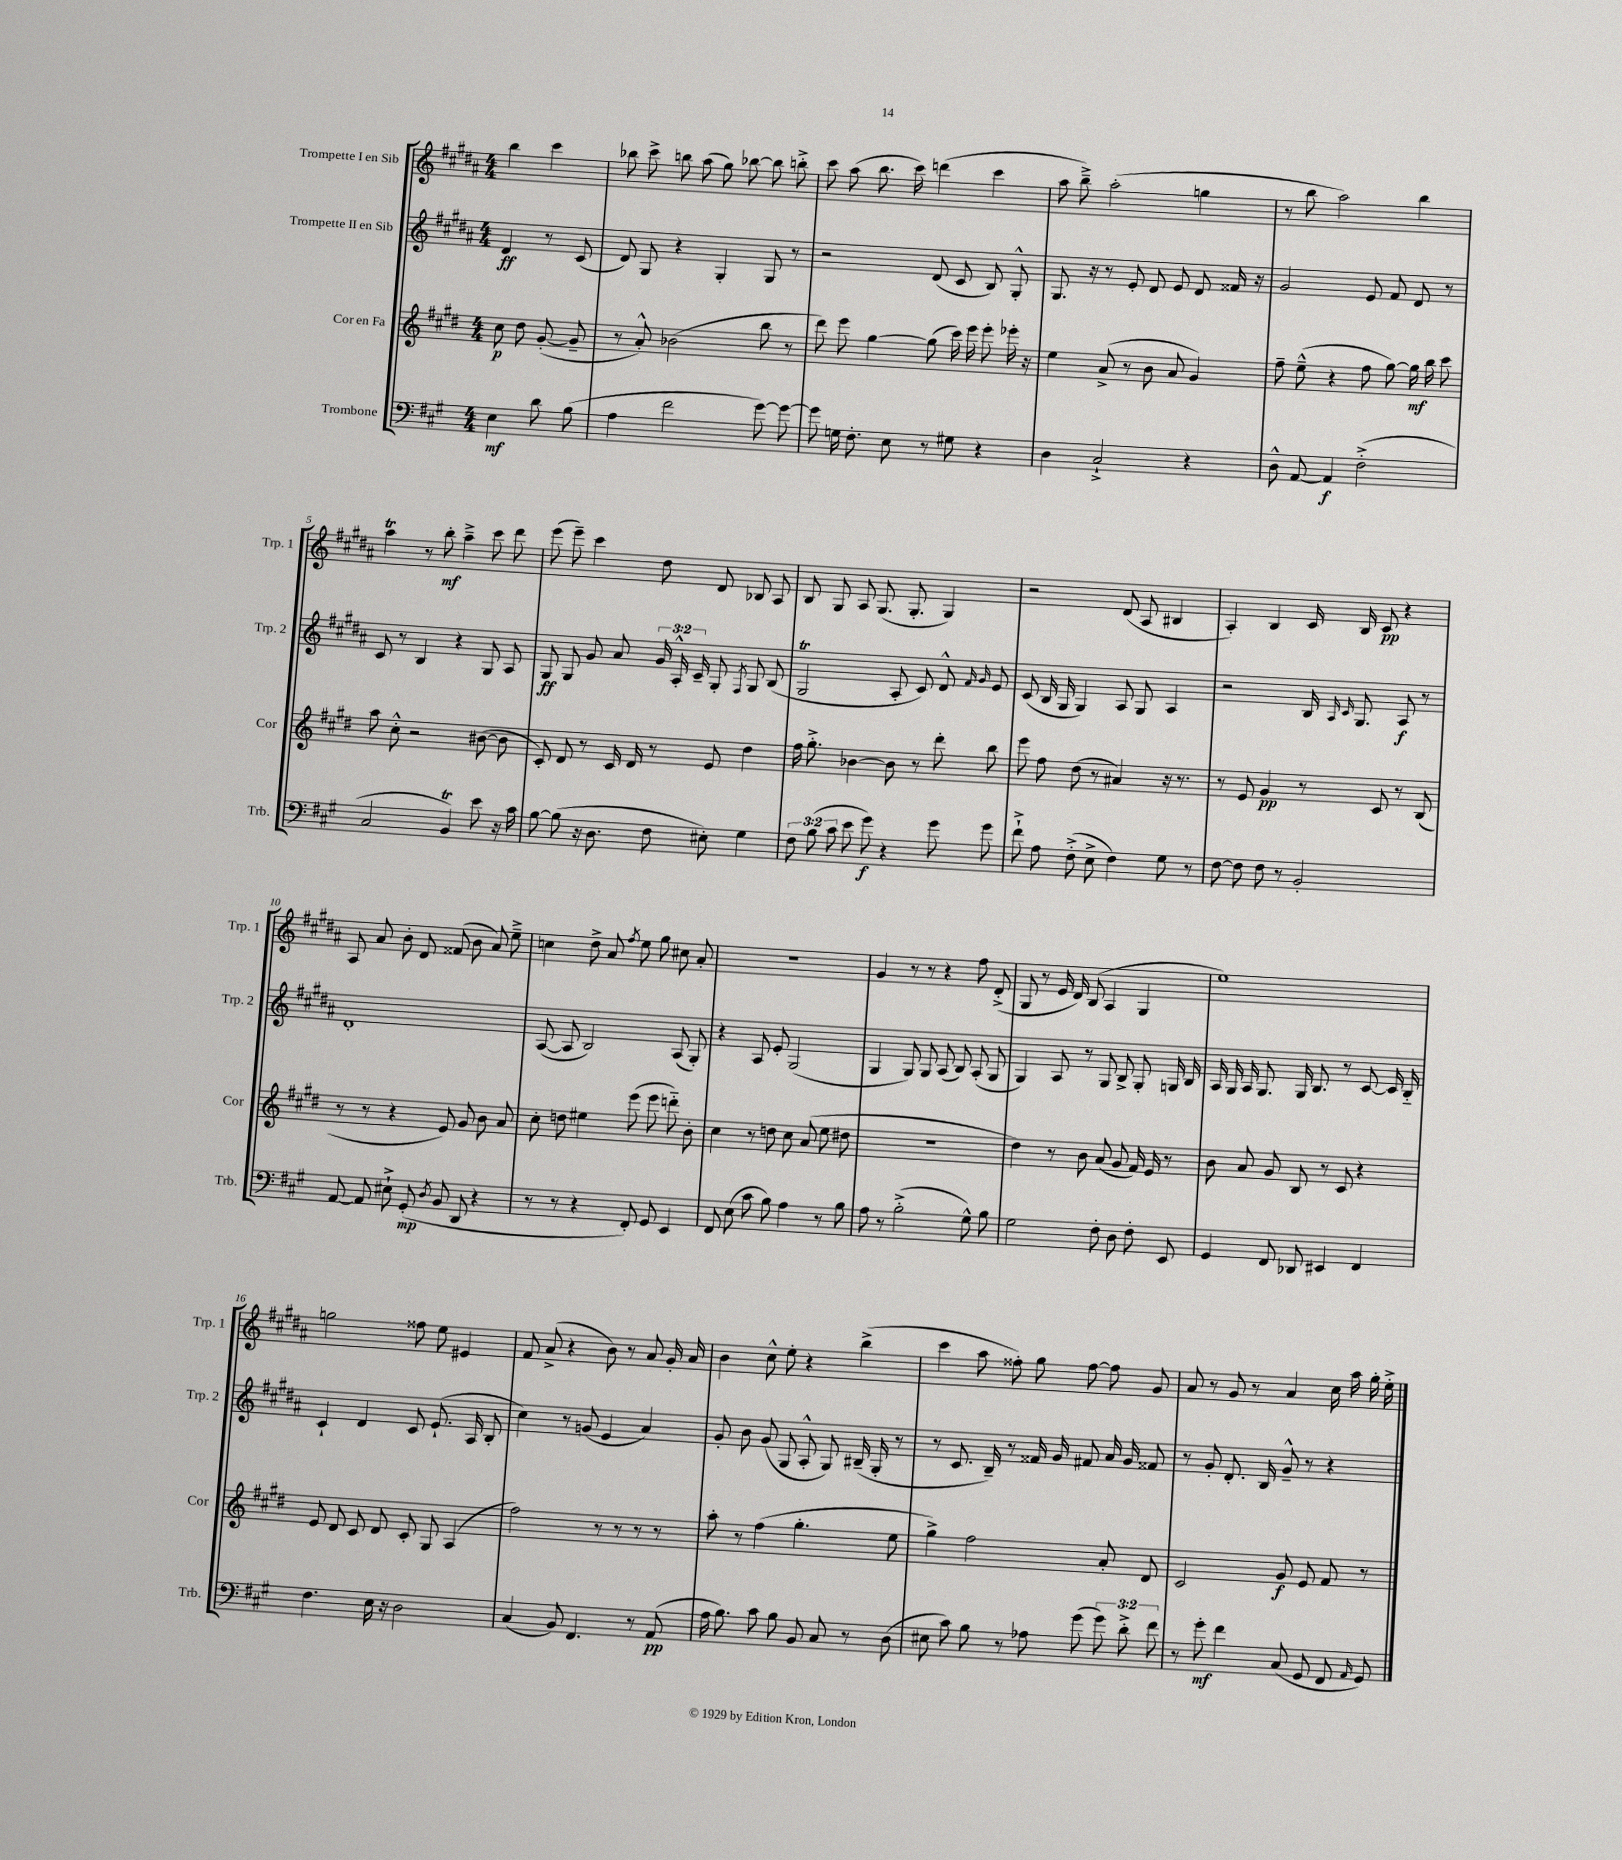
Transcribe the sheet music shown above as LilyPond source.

<<
\new StaffGroup <<
\new Staff = "s0" \with { instrumentName = "Trompette I en Sib" shortInstrumentName = "Trp. 1" } {
    \clef treble \key b \major \numericTimeSignature \time 4/4 \partial 2
    \autoBeamOff b''4 cis'''4 |
    bes''8 cis'''8-> b''8 ais''8( gis''8) bes''8~ bes''8 b''8-.-> |
    cis'''8 ais''8( b''8. cis'''16) d'''4( cis'''4 |
    ais''8 b''8--->) ais''2-.( g''4 |
    r8 b''8 ais''2) b''4 |
    ais''4\trill r8 b''8-.\mf ais''4---> cis'''8 dis'''8 |
    e'''8( e'''8--) cis'''4 dis''8 dis'8 bes8 ais8 |
    b8 gis8 ais8 gis8.( gis8.-. gis4) |
    r2 dis'8( ais8 bis4 |
    ais4-.) b4 cis'16 b16 cis'8\pp r4 |
    ais8 ais'8 b'8-. dis'8 fisis'8( b'8 ais'8) e''8---> |
    c''4 dis''8-> ais'8 \acciaccatura { fis''8 } e''8 gis''8 cis''8 ais'8-. |
    r1 |
    gis'4 r8 r8 r4 fis''8 dis'8-.->( |
    gis8 r8 e'16 dis'16) b8( ais4 gis4 |
    e''1) |
    g''2 fisis''8 e''8 eis'4 |
    fis'8 ais'8->( r4 b'8) r8 ais'8 gis'16-. ais'16 |
    b'4 cis''8-^ e''8-. r4 b''4->( |
    cis'''4 ais''8 fisis''8-.) gis''8 fisis''8~ fisis''8 gis'8 |
    ais'8 r8 gis'8 r8 ais'4 cis''16 ais''16 gis''16-. e''16-.-> \bar "|." |
}
\new Staff = "s1" \with { instrumentName = "Trompette II en Sib" shortInstrumentName = "Trp. 2" } {
    \clef treble \key b \major \numericTimeSignature \time 4/4 \override Staff.TupletNumber.text = #tuplet-number::calc-fraction-text \partial 2
    \autoBeamOff dis'4\ff r8 cis'8( |
    dis'8) gis8 r4 gis4-. gis8 r8 |
    r2 dis'8( cis'8 b8) gis8-.-^ |
    gis8. r16 r8 e'8-. dis'8 e'8 dis'8 fisis'16 r16 |
    gis'2 e'8 fis'8 dis'8 r8 |
    cis'8 r8 b4 r4 gis8 ais8 |
    gis8\ff gis8 gis'8 ais'8 \tuplet 3/2 { gis'16 ais16-.-^ cis'16-- } gis8-. \acciaccatura { fis8 } gis8 b8( |
    gis2\trill ais8-. cis'8) dis'8-^ \grace { fis'16 gis'16 } e'8 |
    cis'8( b16 gis16 gis4) ais8 gis8 ais4 |
    r2 b16 \grace { ais16 cis'16 } gis8. ais8\f r8 |
    dis'1-. |
    ais8~( ais8 b2) ais8( gis8-.) |
    r4 ais8 e'8-. gis2( |
    gis4 gis8) gis8 ais8( b8) ais8-.( gis8 |
    gis4) ais8 r8 gis8 b8-> gis8-. g16 b16 |
    ais16 gis16 ais16 gis8. gis16 b8. r8 cis'8~ cis'16 b16-_ |
    cis'4-! dis'4 cis'8 e'8.-!( ais16 b8-. |
    cis''4) r8 g'8( e'4 ais'4) |
    gis'8-. b'8 gis'8( gis8 ais8-.-^ gis8) bis16--( gis16-. r8 |
    r8 cis'8. b16--) r8 fisis'16 gis'16 fis'8 ais'16 gis'16 fisis'8 |
    r8 gis'8-. dis'8.-. b16 gis'8---^ r8 r4 \bar "|." |
}
\new Staff = "s2" \with { instrumentName = "Cor en Fa" shortInstrumentName = "Cor" } {
    \clef treble \key e \major \numericTimeSignature \time 4/4 \partial 2
    \autoBeamOff cis''8\p dis''8 gis'8~-.( gis'8-- |
    r8 a'8-.-^) bes'2( b''8 r8 |
    dis'''8) e'''8 gis''4~ gis''8( cis'''16) e'''16 e'''8-. ees'''16-. r16 |
    e''4 a'8->( r8 b'8 a'8 gis'4) |
    fis''8-- e''8---^( r4 fis''8 gis''8~) gis''16\mf b''16 cis'''8 |
    a''8 cis''8-.-^ r2 bis'8~( bis'8 |
    cis'8-.) dis'8 r8 cis'16 dis'16 r8 e'8 dis''4 |
    fis''16 gis''8.-.-> bes'4~ bes'8 r8 dis'''8-. b''8 |
    e'''8 fis''8 dis''8( r8 ais'4) r16 r8. |
    r8 e'8 gis'4\pp r8 cis'8 r8 b8( |
    r8 r8 r4 e'8) gis'8 b'8 a'8 |
    cis''8-. d''8 eis''4 e'''8( e'''8 d'''8-_) b'8-. |
    cis''4 r8 d''8 cis''8 a'8( e''8 dis''8 |
    R1 |
    dis''4) r8 b'8 a'8( gis'8 fis'16) e'16 r8 |
    b'8 a'8 gis'8 b8 r8 cis'8 r4 |
    e'8 dis'8 cis'8 dis'8 cis'8-. gis8 a4( |
    fis''2) r8 r8 r8 r8 |
    a''8-. r8 fis''4( gis''4.-. e''8 |
    gis''4->) fis''2 a'8-. dis'8 |
    cis'2 gis'8\f e'8 fis'8 r8 \bar "|." |
}
\new Staff = "s3" \with { instrumentName = "Trombone" shortInstrumentName = "Trb." } {
    \clef bass \key a \major \numericTimeSignature \time 4/4 \override Staff.TupletNumber.text = #tuplet-number::calc-fraction-text \partial 2
    \autoBeamOff e4\mf d'8 b8( |
    a4 fis'2 gis'8~) gis'8~ |
    gis'8 g16 fis8.-. e8 r8 gis8 r4 |
    d4 cis2-!-> r4 |
    d8-^ a,8~ a,4\f fis2-.->( |
    cis2 b,4\trill) e'8 r16 cis'16 |
    b8~ b8( r16 d8. fis8 eis8-.) gis4 |
    \tuplet 3/2 { fis8 b8( cis'8 } e'8 gis'8\f) r4 gis'8 gis'8 |
    fis'8-!-> a8 fis8-.->( e8-> fis4) gis8 r8 |
    fis8~ fis8 fis8 r8 b,2-. |
    a,8~ a,8 eis8-!-> gis,8-.\mp( \acciaccatura { d8 } b,8 d,8 r4 |
    r8 r8 r4 fis,8-.) gis,8 e,4 |
    fis,8 e8( cis'8 b8) a4 r8 b8 |
    a8 r8 b2-.->( gis8-^) b8 |
    gis2 fis8-. d8 fis8-. e,8 |
    gis,4 fis,8 des,8 eis,4 fis,4 |
    fis4. e16 r16 d2 |
    cis4( b,8) fis,4. r8 a,8\pp( |
    a16 b8.) cis'8 b8 b,8 cis8 r8 d8( |
    eis8 cis'8) b8 r8 aes8 gis'8( \tuplet 3/2 { gis'8) d'8-.-> fis'8 } |
    r8 gis'8-.\mf fis'4 cis8( gis,8 fis,8 \grace { a,16 } gis,8) \bar "|." |
}
>>
>>
